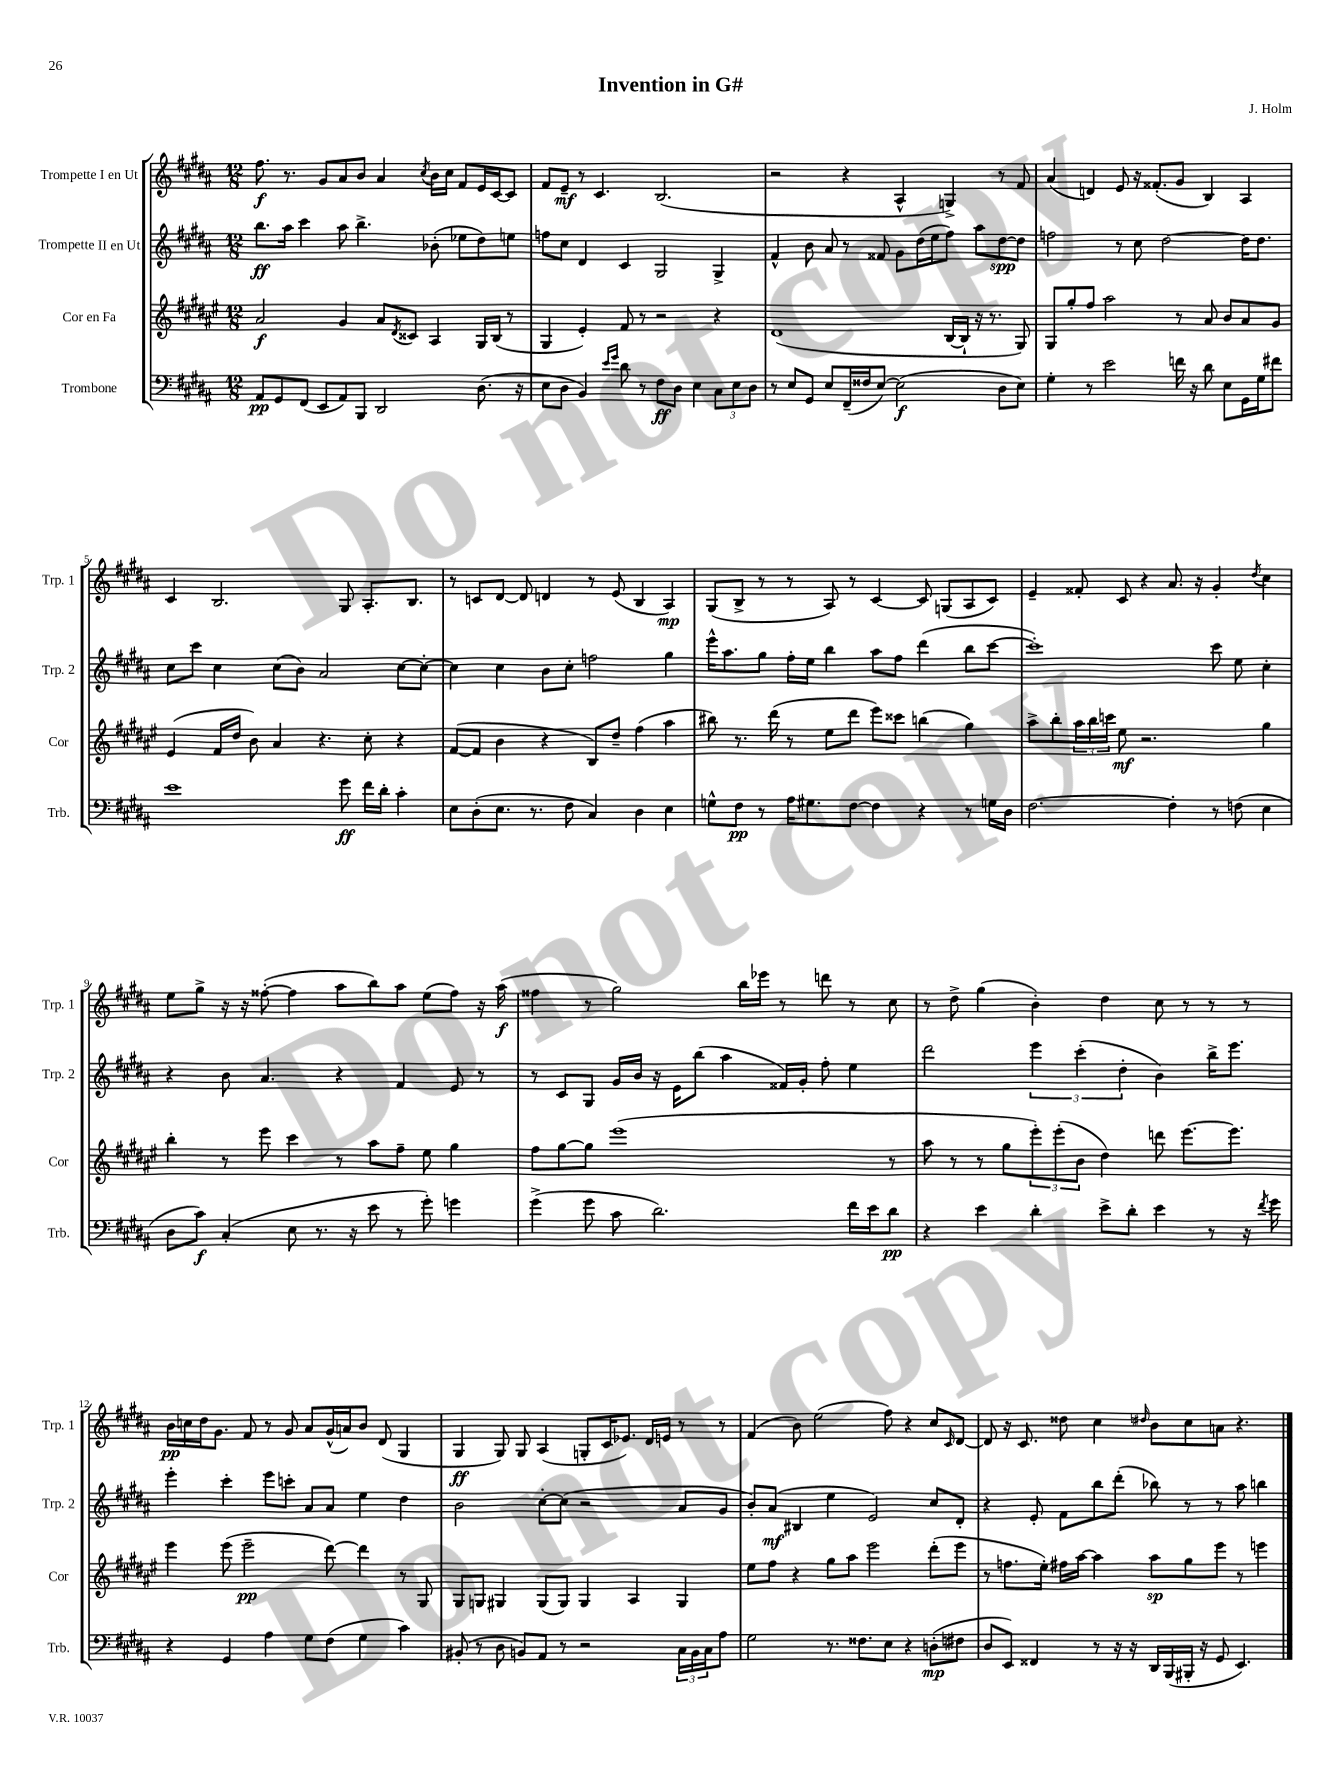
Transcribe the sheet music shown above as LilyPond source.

\header { title = "Invention in G#" composer = "J. Holm" }
<<
\new StaffGroup <<
\new Staff = "s0" \with { instrumentName = "Trompette I en Ut" shortInstrumentName = "Trp. 1" } {
    \clef treble \key b \major \numericTimeSignature \time 12/8
    fis''8.\f r8. gis'8 ais'8 b'8 ais'4 \acciaccatura { cis''8 } b'16 cis''16 fis'8 e'16 cis'16~ cis'8 |
    fis'8 e'8--\mf r8 cis'4. b2.( |
    r2 r4 ais4-^ g4->) r8 fis'8 |
    ais'4( d'4) e'8 r16 fisis'8.-.( gis'8 b4) ais4 |
    cis'4 b2. gis8 ais8.-. b8. |
    r8 c'8 dis'8~ dis'8 d'4 r8 e'8( b4 ais4\mp) |
    gis8( b8-> r8 r8 ais8) r8 cis'4~ cis'8 g8( ais8 cis'8) |
    e'4-- fisis'8-. cis'8 r4 ais'8. r16 gis'4-. \acciaccatura { dis''8 } cis''4 |
    e''8 gis''8-> r16 r16 fisis''8~-.( fisis''4 ais''8 b''8) ais''8 e''8( fisis''8) r16 ais''16\f( |
    fisis''4 r8 gis''2) b''16 ees'''16 r8 d'''8 r8 cis''8 |
    r8 dis''8-> gis''4( b'4-.) dis''4 cis''8 r8 r8 r8 |
    b'16\pp c''16 dis''16 gis'8. fis'8 r8 gis'8 ais'8 gis'16-^( a'16) b'8 dis'8( gis4 |
    gis4\ff gis8) gis8 ais4( g8-. cis'16 ees'8.) dis'16 e'16 r8 r8 |
    fis'4( b'8) e''2( fis''8) r4 cis''8 \grace { cis'16 } dis'8~ |
    dis'8 r16 cis'8. disis''8 cis''4 \grace { dis''16 } b'8 cis''8 a'8 r4. \bar "|." |
}
\new Staff = "s1" \with { instrumentName = "Trompette II en Ut" shortInstrumentName = "Trp. 2" } {
    \clef treble \key b \major \numericTimeSignature \time 12/8
    b''8.\ff ais''16 cis'''4 ais''8 b''4.-> bes'8-.( ees''8 dis''8) e''8 |
    f''8 cis''8 dis'4 cis'4 gis2 gis4-> |
    fis'4-^ b'8 ais'8 r8 fisis'8 gis'8 dis''16( e''16 fis''8) ais''8 dis''8~\spp dis''8 |
    f''2 r8 cis''8 dis''2~ dis''16 dis''8. |
    cis''8 cis'''8 cis''4 cis''8( b'8) ais'2 cis''8~ cis''8~-. |
    cis''4 cis''4 b'8 cis''8-. f''2 gis''4 |
    e'''16-^ ais''8. gis''8 fis''16-. e''16 b''4 ais''8 fis''8 dis'''4( b''8 cis'''8~ |
    cis'''1-.) cis'''8 e''8 cis''4-. |
    r4 b'8 ais'4. r4 fis'4 e'8 r8 |
    r8 cis'8 gis8 gis'16 b'16 r16 e'16 b''8( ais''4 fisis'16) gis'16-. fis''8-. e''4 |
    dis'''2 \tuplet 3/2 { e'''4 cis'''4-.( dis''4-. } b'4) b''16-> e'''8. |
    e'''4-. cis'''4-. e'''8 c'''8-. ais'8 ais'8 e''4 dis''4 |
    b'2 cis''8~-. cis''8( r2 ais'8 gis'8 |
    b'8-.) ais'8\mf( bis4 e''4 e'2) cis''8 dis'8-. |
    r4 e'8-. fis'8 b''8 dis'''8-.( bes''8) r8 r8 ais''8 b''4 \bar "|." |
}
\new Staff = "s2" \with { instrumentName = "Cor en Fa" shortInstrumentName = "Cor" } {
    \clef treble \key fis \major \numericTimeSignature \time 12/8
    ais'2\f gis'4 ais'8 \acciaccatura { dis'8 } cisis'8 ais4 gis16 b16( r8 |
    gis4 eis'4-.) fis'8 r8 r2 r4 |
    dis'1( b16~ b16-! r16 r8. gis8) |
    gis8 gis''8-. fis''8 ais''2 r8 ais'8 b'8 ais'8 gis'8 |
    eis'4( fis'16 dis''16 b'8) ais'4 r4. cis''8-. r4 |
    fis'8~( fis'8 b'4 r4 b8) dis''8-- fis''4( ais''4 |
    bis''8) r8. dis'''16( r8 eis''8 dis'''8 eis'''8) cisis'''8 b''4( gis''4) |
    ais''8-> b''8-. \tuplet 3/2 { ais''16 b''16 c'''16 } eis''8\mf r2. gis''4 |
    b''4-. r8 eis'''8 cis'''4 r8 ais''8 fis''8-- eis''8 gis''4 |
    fis''8 gis''8~ gis''8 eis'''1( r8 |
    ais''8 r8 r8 gis''8 \tuplet 3/2 { eis'''8-.) eis'''8-.( b'8 } dis''4) d'''8 eis'''8.~ eis'''8. |
    eis'''4 eis'''8( eis'''2--\pp dis'''8~) dis'''4 r8 gis8 |
    gis8 g8 gis4 gis8( gis8) gis4 ais4 gis4 |
    eis''8 fis''8 r4 gis''8 ais''8 eis'''2 dis'''8-.( eis'''8 |
    r8 f''8. eis''16-.) fis''16 ais''16~ ais''4 ais''8\sp gis''8 eis'''8 r8 e'''4 \bar "|." |
}
\new Staff = "s3" \with { instrumentName = "Trombone" shortInstrumentName = "Trb." } {
    \clef bass \key b \major \numericTimeSignature \time 12/8
    ais,8\pp gis,8 fis,8( e,8 ais,8) b,,8 dis,2 dis8.( r16 |
    e8 dis8 b,4) \grace { e'16 gis'16 } dis'8 r8 fis8\ff dis8 e4 \tuplet 3/2 { cis8 e8 dis8 } |
    r8 e8 gis,8 e8 fis,16--( fisis16 e8~) e2\f( dis8 e8) |
    gis4-. r8 e'2 f'16 r16 dis'8 e8 gis,16 gis16 fis'8 |
    e'1 gis'8\ff fis'16 dis'16-. cis'4-. |
    e8 dis8-.( e8. r8. fis8 cis4) dis4 e4 |
    g8-^ fis8\pp r8 ais16 gis8. fis8~ fis4 r4 r8 g16 dis16 |
    fis2.~ fis4-. r8 f8( e4 |
    dis8 cis'8\f) cis4-.( e8 r8. r16 e'8 r8 gis'8-.) g'4 |
    gis'4->( gis'8 cis'8 dis'2.) fis'16 e'16 dis'8\pp |
    r4 e'4 dis'4-. e'8-> dis'8-. e'4 r8 r16 \acciaccatura { fis'8 } gis'16 |
    r4 gis,4 ais4 gis8 fis8( gis4 cis'4) |
    bis,8-.( r8 dis8 b,8) ais,8 r8 r2 \tuplet 3/2 { cis16 b,16 cis16 } ais8 |
    gis2 r8. fisis8. e8 r4 d8-.\mp( fis8 |
    dis8 e,8) fisis,4 r8 r16 r16 dis,16 b,,16( bis,,16-. r16 gis,8 e,4.) \bar "|." |
}
>>
>>
